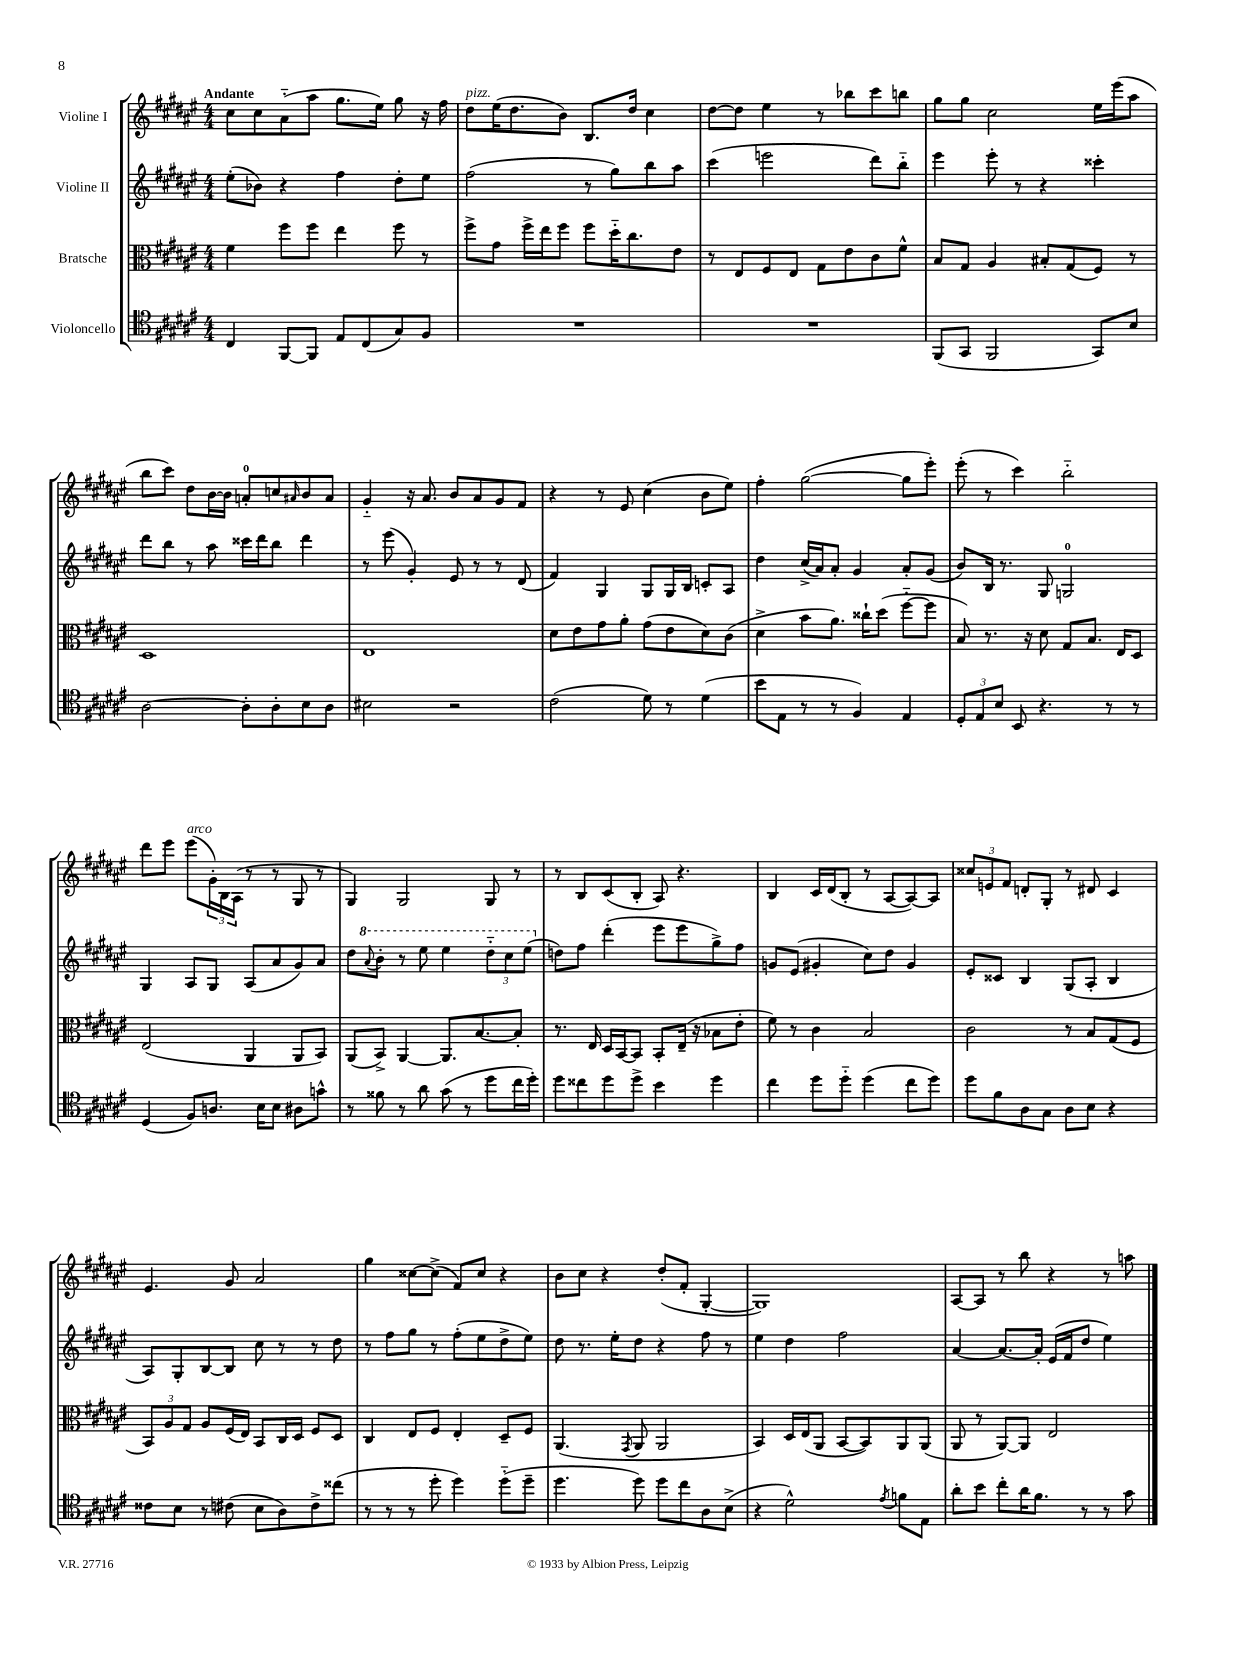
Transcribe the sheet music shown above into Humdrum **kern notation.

**kern	**kern	**kern	**kern
*staff4	*staff3	*staff2	*staff1
*clefC4	*clefC3	*clefG2	*clefG2
*k[f#c#g#d#a#e#]	*k[f#c#g#d#a#e#]	*k[f#c#g#d#a#e#]	*k[f#c#g#d#a#e#]
*M4/4	*M4/4	*M4/4	*M4/4
4C#	4f#	(8ee#'	8cc#
.	.	8b-)	8cc#
[8FF#	8ff#	4r	(8a#'~
8FF#]	8ff#	.	8aa#
8E#	4ee#	4ff#	8.gg#
(8C#	.	.	.
.	.	.	16ee#)
8G#)	8ff#	8dd#'	8gg#
8F#	8r	8ee#	16r
.	.	.	16ff#
=	=	=	=
1r	8ff#^	(2ff#	8dd#
.	8g#	.	(16ee#
.	.	.	8.dd#
.	16ff#^	.	.
.	16ee#	.	.
.	8ff#	.	8b)
.	8ff#	8r	8.B
.	16dd#'~	8gg#)	.
.	8.cc#	.	16dd#
.	.	8bb	4cc#
.	8e#	8aa#	.
=	=	=	=
1r	8r	(4ccc#	[8dd#
.	8E#	.	8dd#]
.	8F#	2eee	4ee#
.	8E#	.	.
.	8G#	.	8r
.	8e#	.	8bb-
.	8c#	8ddd#)	8ccc#
.	8f#^^	8bb'~	8bb
=	=	=	=
(8FF#	8B	4eee#	8gg#
8GG#	8G#	.	8gg#
2FF#	4A#	8eee#'	2cc#
.	.	8r	.
.	8B#'	4r	.
.	(8G#	.	.
8GG#)	8F#)	4ccc##'	16ee#
.	.	.	(16eee#
8B	8r	.	8aa#
=	=	=	=
[2A#	1D#	8ddd#	8bb
.	.	8bb	8ccc#)
.	.	8r	8dd#
.	.	8aa#	[16b
.	.	.	16b]
8A#']	.	16ccc##	8a'
.	.	16ddd#	.
8A#'	.	8bb	8cc
.	.	.	16qqa#
8B	.	4ddd#	8b
8A#	.	.	8a#
=	=	=	=
2B#	1E#	8r	4g#'~
.	.	(8eee#	.
.	.	4g#')	16r
.	.	.	8.a#
2r	.	8e#	8b
.	.	8r	8a#
.	.	8r	8g#
.	.	(8d#	8f#
=	=	=	=
(2c#	8d#	4f#)	4r
.	8e#	.	.
.	8g#	4G#	8r
.	8a#'	.	8e#
8d#)	(8g#	8G#	(4cc#
8r	8e#	16G#	.
.	.	16B	.
(4d#	8d#)	8c'	8b
.	(8c#	8A#	8ee#)
=	=	=	=
8b	4d#^	4dd#	4ff#'
8E#	.	.	.
8r	8b	(16cc#^	([2gg#
.	.	16a#)	.
8r	8.a#)	8a#'	.
4F#)	.	4g#	.
.	16cc##`	.	.
.	(8dd#	.	.
4E#	[8ff#'~	8a#'	8gg#]
.	8ff#]	(8g#	8eee#')
=	=	=	=
12D#'	8B)	8b)	(8eee#'
12E#	.	.	.
.	8.r	16B	8r
12B	.	.	.
.	.	8.r	.
8BB	.	.	4ccc#)
.	16r	.	.
4.r	8d#	8G#	.
.	8G#	2G	2bb'~
.	8.B	.	.
8r	.	.	.
.	16E#	.	.
8r	8D#	.	.
=	=	=	=
(4D#	(2E#	4G#	8ddd#
.	.	.	8eee#
8F#)	.	8A#	(8eee#
8.A	.	8G#	24g#')
.	.	.	24B
.	.	.	(24A#
.	4AA#	(8A#	8r
16B	.	.	.
8B	.	8a#	8r
8A#	8AA#	8g#)	8G#
8g^^	8BB)	8a#	8r
=	=	=	=
8r	(8AA#	8dd#	4G#)
.	.	8qqaa#	.
8f##	8BB^)	8bb'	.
8r	[4AA#	8r	2G#
8a#	.	8eee#	.
(8g#	8.AA#]	4eee#	.
8r	.	.	.
.	[8.B	.	.
8dd#	.	12ddd#'~	8G#
.	.	12ccc#	.
16cc#	8B']	.	8r
.	.	(12eee#	.
16dd#')	.	.	.
=	=	=	=
8dd#	8.r	8dd)	8r
8cc##	.	8ff#	8B
.	16E#	.	.
8dd#	16D#	(4ddd#'	(8c#
.	[16BB	.	.
8dd#^	8BB]	.	8B'
4b	8BB'	8eee#	8A#)
.	(16E#~	8eee#	4.r
.	16r	.	.
4dd#	8B-	8gg#^)	.
.	8e#'	8ff#	.
=	=	=	=
4cc#	8f#)	8g	4B
.	8r	(8e#	.
8dd#	4c#	4g#'	16c#
.	.	.	(16d#
8dd#'~	.	.	8B'
(4dd#	2B	8cc#)	8r
.	.	8dd#	[8A#
8cc#	.	4g#	8A#_)
8dd#)	.	.	8A#]
=	=	=	=
8dd#	2c#	8e#'	12cc##
.	.	.	12e
8f#	.	8c##	.
.	.	.	12f#
8A#	.	4B	8d'
8G#	.	.	8G#'
8A#	8r	(8G#	8r
8B	8B	8A#'	8d#
4r	(8G#	4B	4c#
.	8F#	.	.
=	=	=	=
8c##	12BB)	8A#)	4.e#
.	12A#	.	.
8B	.	8G#'	.
.	12G#	.	.
8r	8A#	[8B	.
(8c#	(16F#	8B]	8g#
.	16E#)	.	.
8B	8BB	8cc#	2a#
8A#)	16C#	8r	.
.	16D#	.	.
8c#^	8F#	8r	.
(8cc##	8D#	8dd#	.
=	=	=	=
8r	4C#	8r	4gg#
8r	.	8ff#	.
8r	8E#	8gg#	[8cc##
8dd#'	8F#	8r	(8cc##^]
4dd#)	4E#'	(8ff#'	8f#)
.	.	8ee#	8cc##
(8dd#'~	8D#~	8dd#^	4r
8dd#~	8F#	8ee#)	.
=	=	=	=
4.dd#	(4.AA#	8dd#	8b
.	.	8.r	8cc#
.	.	.	4r
.	.	16ee#'	.
.	8qGG#	.	.
8dd#)	8AA#	8dd#	.
8dd#	2AA#	4r	(8dd#'
8cc#	.	.	8f#'
8A#	.	8ff#	[4G#'
(8B^	.	8r	.
=	=	=	=
4r	4BB)	4ee#	1G#])
2d#^^)	16D#	4dd#	.
.	(16E#	.	.
.	8AA#	.	.
.	[8BB	2ff#	.
.	8BB])	.	.
8qe#	.	.	.
8f	8AA#	.	.
8E#	(8AA#	.	.
=	=	=	=
8a#'	8AA#	[4a#	[8A#
8b	8r	.	8A#]
8cc#'	[8AA#)	8.a#_	8r
16a#	8AA#]	.	8bb
8.f#	.	16a#']	.
.	2E#	(16e#	4r
.	.	16f#	.
8r	.	8dd#	.
8r	.	4ee#)	8r
8g#	.	.	8aa
==	==	==	==
*-	*-	*-	*-
